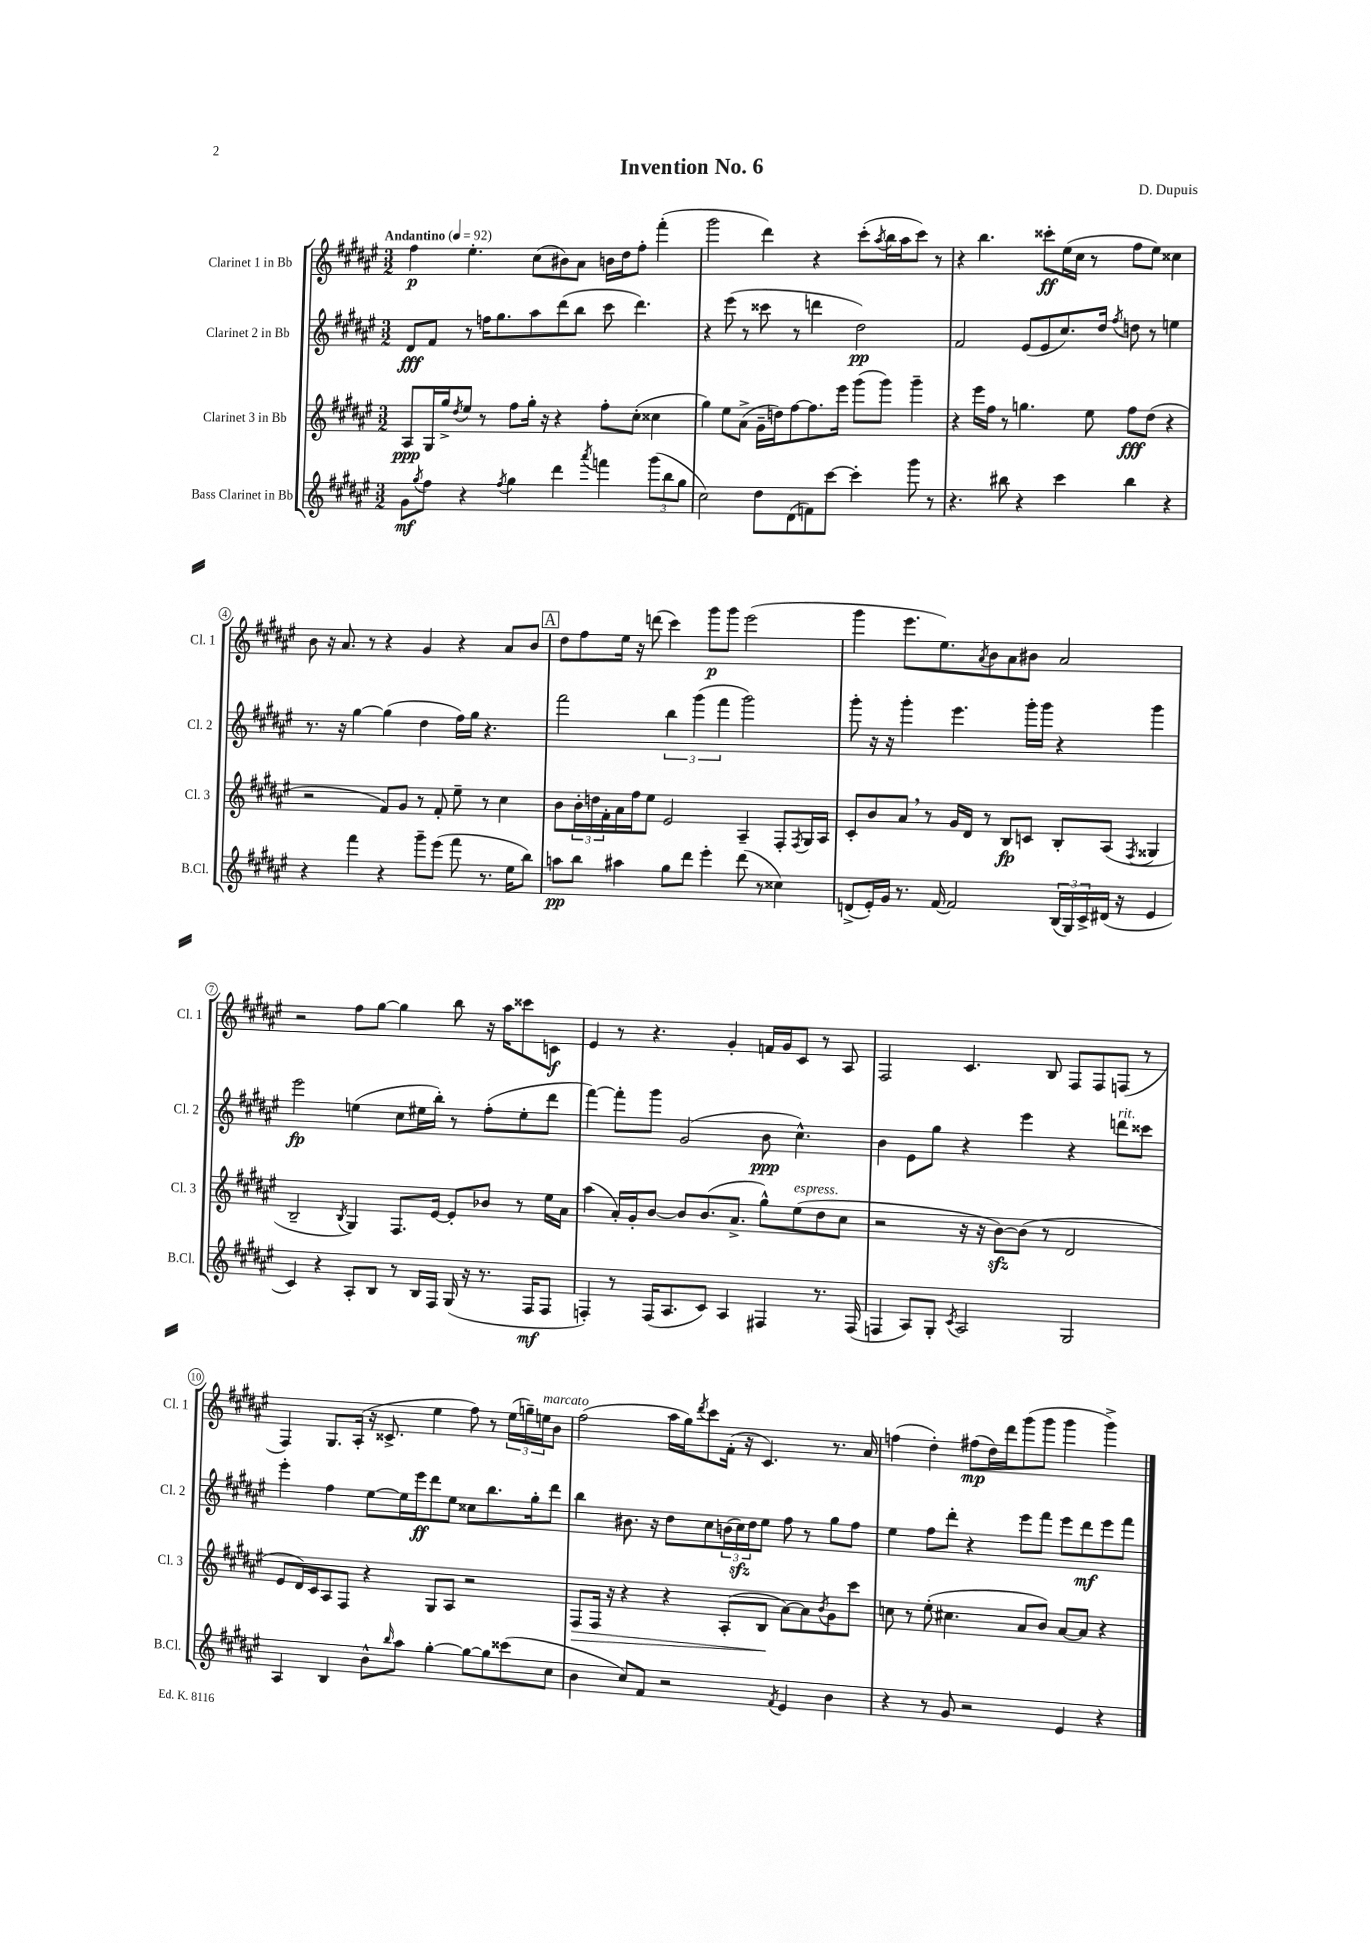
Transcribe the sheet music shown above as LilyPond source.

\header { title = "Invention No. 6" composer = "D. Dupuis" }
<<
\new StaffGroup <<
\new Staff = "s0" \with { instrumentName = "Clarinet 1 in Bb" shortInstrumentName = "Cl. 1" } {
    \clef treble \key fis \major \numericTimeSignature \time 3/2 \tempo "Andantino" 4 = 92
    fis''4\p eis''4.-. cis''8( bis'8) ais'8 b'16 dis''16 fis''8-. fis'''4-.( |
    gis'''2 dis'''4) r4 cis'''8-.( \acciaccatura { ais''8 } b''16 ais''16 cis'''8) r8 |
    r4 b''4. cisis'''8-.\ff eis''16( cis''16 r8 fis''8 eis''8) cisis''4 |
    b'8 r16 ais'8. r8 r4 gis'4 r4 ais'8 b'8 |
    \mark \markup { \box "A" } dis''8 fis''8 eis''16 r16 d'''8( cis'''4) gis'''8\p gis'''8 eis'''2( |
    gis'''4 eis'''8. eis''8.) \acciaccatura { ais'8 } b'8 ais'8 bis'8 ais'2 |
    r2 fis''8 gis''8~ gis''4 b''8 r16 ais''16 cisis'''8 c'8\f |
    eis'4 r8 r4. gis'4-. f'16 gis'16 cis'8 r8 ais8 |
    fis2 cis'4. b8 fis8 fis8 f8( r8 |
    fis4) gis8. ais16-.( r16 cisis'8.-> eis''4 fis''8) r8 \tuplet 3/2 { eis''16( g''16--) e''16^\markup { \italic "marcato" } } b'8 |
    fis''2( ais''16 gis''16) \acciaccatura { dis'''8 } cis'''8 fis'16-.( r16 cis'4.) r8. ais'16 |
    f''4( dis''4-.) fis''8\mp( dis''16) dis'''16 gis'''8( gis'''8 gis'''4 gis'''4->) \bar "|." |
}
\new Staff = "s1" \with { instrumentName = "Clarinet 2 in Bb" shortInstrumentName = "Cl. 2" } {
    \clef treble \key fis \major \numericTimeSignature \time 3/2
    dis'8\fff fis'8 r8 f''16 gis''8. ais''8 dis'''8( b''8 cis'''8 dis'''4.) |
    r4 eis'''8( r8 cisis'''8 r8 d'''4 dis''2\pp) |
    fis'2 eis'8( eis'8 cis''8.) dis''16 \acciaccatura { fis''8 } d''8 r8 e''4 |
    r8. r16 gis''4~ gis''4( dis''4 fis''16) gis''16 r4. |
    \mark \markup { \box "A" } fis'''2 \tuplet 3/2 { b''4 gis'''4( fis'''4 } gis'''2) |
    gis'''8-. r16 r16 gis'''4-. eis'''4. gis'''16-. gis'''16 r4 gis'''4 |
    eis'''2\fp e''4( cis''8 eis''16 b''16-.) r8 fis''8-.( eis''8-. dis'''8 |
    fis'''4~) fis'''8-. gis'''8 gis'2( b'8\ppp cis''4.-^) |
    b'4 eis'8 gis''8 r4 eis'''4 r4 d'''8^\markup { \italic "rit." } cisis'''8 |
    eis'''4-. fis''4 eis''8~ eis''16 eis'''16\ff dis'''8 eis''8 cisis''8 b''8. gis''16-. dis'''8 |
    b''4 bis'8. r16 dis''8 cis''8 \tuplet 3/2 { b'16( cis''16\sfz) dis''16 } eis''8 fis''8 r8 gis''8 fis''8 |
    eis''4 fis''8 dis'''8-. r4 eis'''8 fis'''8 eis'''8 dis'''8\mf eis'''8 fis'''8 \bar "|." |
}
\new Staff = "s2" \with { instrumentName = "Clarinet 3 in Bb" shortInstrumentName = "Cl. 3" } {
    \clef treble \key fis \major \numericTimeSignature \time 3/2
    ais8\ppp gis16 gis''16-> \acciaccatura { dis''8 } eis''8 r8 fis''8 gis''16-. r16 r4 fis''8-. cis''8-.( cisis''4 |
    gis''4) eis''8 ais'8->( gis'16-- d''16) fis''8~ fis''8. eis'''16 gis'''8( gis'''8) gis'''4-- |
    r4 eis'''16 fis''16 r8 g''4. eis''8 fis''8\fff dis''8( r4 |
    r2 fis'8) gis'8 r8 fis'8-. eis''8-- r8 cis''4 |
    \mark \markup { \box "A" } b'8 \tuplet 3/2 { b'16-. d''16 fis'16-. } ais'16 fis''16 eis''8 eis'2 ais4-- fis8-. \acciaccatura { fis8 } gis16 ais16 |
    cis'8-. b'8 ais'8 \breathe r8 gis'16 dis'16 r8 b8\fp c'8 b8-. ais8( \acciaccatura { fis8 } gisis4 |
    b2-- \acciaccatura { b8 } gis4) fis8. eis'16~ eis'8-. bes'8 r8 eis''16 ais'16 |
    ais''4( ais'16-.) gis'16-. b'8~ b'8 b'8.( ais'8.-> gis''8-^) eis''8^\markup { \italic "espress." }( dis''8 cis''8 |
    r2 r16 r16 b'8~\sfz) b'8( r8 dis'2 |
    eis'8 dis'16) cis'16 ais8 fis8 r4 gis8 ais8 r2 |
    fis8\> fis16 r16 r4 r4 ais8-.( b8\! ais'8~) ais'8 \acciaccatura { b'8 } gis'8 cis'''8 |
    c''8 r8 eis''8-.( cis''4. ais'8 b'8) ais'8~ ais'8 r4 \bar "|." |
}
\new Staff = "s3" \with { instrumentName = "Bass Clarinet in Bb" shortInstrumentName = "B.Cl." } {
    \clef treble \key fis \major \numericTimeSignature \time 3/2
    gis'8\mf \acciaccatura { gis''8 } fis''8 r4 \acciaccatura { fis''8 } gis''4 dis'''4 \acciaccatura { ais'''8 } f'''4 \tuplet 3/2 { gis'''8( b''8 gis''8 } |
    cis''2) dis''8 dis'8( f'8) cis'''8~ cis'''4-. gis'''8 r8 |
    r4. bis''8 r4 cis'''4 bis''4 r4 |
    r4 fis'''4 r4 gis'''8-- eis'''8( fis'''8 r8. eis''16 b''8) |
    \mark \markup { \box "A" } a''8\pp b''8 ais''4 gis''8 dis'''8 eis'''4-. dis'''8( r8 cisis''4) |
    d'8->( eis'16-.) gis'16 r8. fis'16~ fis'2 \tuplet 3/2 { b16( gis16) cis'16-> } dis'16( r16 eis'4 |
    cis'4) r4 ais8-. b8 r8 b16 fis16 gis16( r16 r8. fis16\mf fis8 |
    f4-.) r8 f16( ais8. cis'8) ais4 fis4 r8. fis16( |
    f4 ais8) gis8-. \acciaccatura { cis'8 } ais2 gis2 |
    ais4 b4 b'8-^ \grace { b''16 } ais''8 gis''4~-. gis''8~ gis''8 cisis'''8( cis''8 |
    b'4 cis''8) fis'8 r2 \acciaccatura { fis'8 } eis'4 b'4 |
    r4 r8 gis'8 r2 eis'4 r4 \bar "|." |
}
>>
>>
\layout { \context { \Score \override BarNumber.stencil = #(make-stencil-circler 0.1 0.3 ly:text-interface::print) } }
